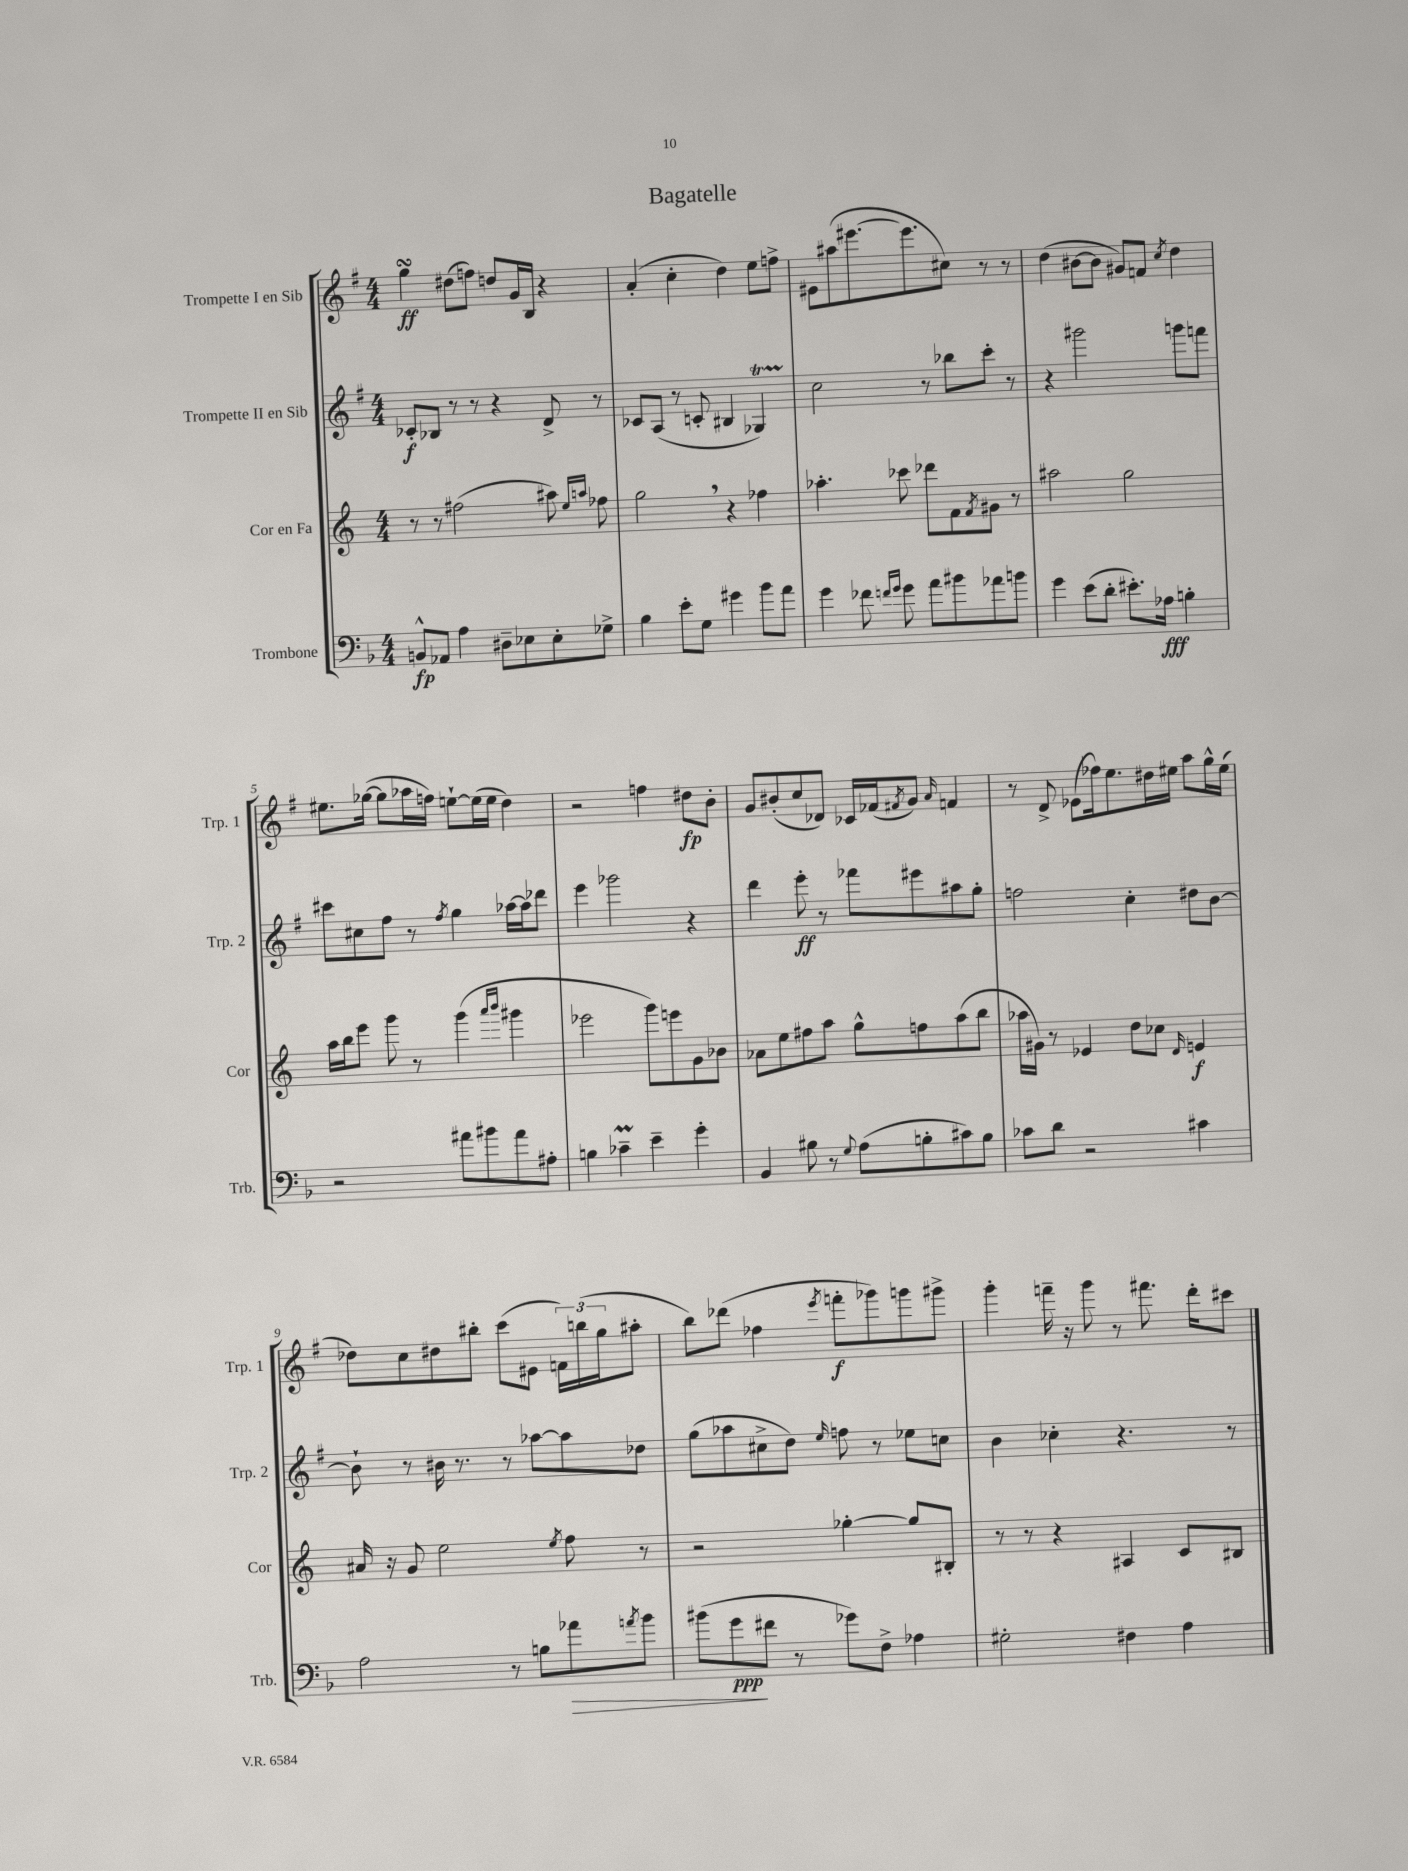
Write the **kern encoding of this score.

**kern	**dynam	**kern	**dynam	**kern	**dynam	**kern	**dynam
*part4	*part4	*part3	*part3	*part2	*part2	*part1	*part1
*staff4	*staff4	*staff3	*staff3	*staff2	*staff2	*staff1	*staff1
*I"Trombone	*	*I"Cor en Fa	*	*I"Trompette II en Sib	*	*I"Trompette I en Sib	*
*I'Trb.	*	*I'Cor	*	*I'Trp. 2	*	*I'Trp. 1	*
*clefF4	*	*clefG2	*	*clefG2	*	*clefG2	*
*k[b-]	*	*k[]	*	*k[f#]	*	*k[f#]	*
*M4/4	*	*M4/4	*	*M4/4	*	*M4/4	*
=1	=1	=1	=1	=1	=1	=1	=1
8BBn^^/L	fp	8r	.	8c-X'/L	f	4ggsSSs\	ff
8AA-X/J	.	8r	.	8B-X/J	.	.	.
4A\	.	(2ff#X\	.	8r	.	(8dd#X\L	.
.	.	.	.	8r	.	8ffn\J)	.
8D#X~\L	.	.	.	4r	.	8ddn/L	.
8E-X\	.	.	.	.	.	16g/L	.
.	.	.	.	.	.	16B/JJ	.
8E-'\	.	8aa#X\)	.	8d^/	.	4r	.
.	.	16qqee/LL	.	.	.	.	.
.	.	16qqaan/JJ	.	.	.	.	.
8G-X^\J	.	8ff-X\	.	8r	.	.	.
=2	=2	=2	=2	=2	=2	=2	=2
4B-\	.	2gg,\	.	8c-X/L	.	(4a'/	.
.	.	.	.	(8A/J	.	.	.
8e'\L	.	.	.	8r	.	4cc'\	.
8G\J	.	.	.	8cn'/	.	.	.
4g#X\	.	4r	.	4B#X/	.	4dd\)	.
8b-\L	.	4ff-X\	.	4G-XT/)	.	8ee\L	.
8a\J	.	.	.	.	.	8ffn^\J	.
=3	=3	=3	=3	=3	=3	=3	=3
4g\	.	4.aa-X'\	.	2cc\	.	8e#X\L	.
.	.	.	.	.	.	(8aa#X\	.
8f-X\	.	.	.	.	.	[8.eee#X\	.
16qqfn/LL	.	.	.	.	.	.	.
16qqg/JJ	.	.	.	.	.	.	.
8g\	.	8ccc-X\	.	.	.	.	.
.	.	.	.	.	.	8.eee#\]	.
8a\L	.	8ddd-X\L	.	8r	.	.	.
8b#X\	.	8f\	.	8bb-X\L	.	8cc#X\J)	.
.	.	8qf/	.	.	.	.	.
8a-X\	.	8g#X\J	.	8ccc'\J	.	8r	.
8bn\J	.	8r	.	8r	.	8r	.
=4	=4	=4	=4	=4	=4	=4	=4
4g\	.	2aa#X\	.	4r	.	(4dd\	.
(8e\L	.	.	.	2ggg#X\	.	[8b#X\L	.
8d'\J	.	.	.	.	.	8b#\J]	.
8.e#X'\L)	.	2gg\	.	.	.	8g#X/L)	.
.	.	.	.	.	.	8fn/J	.
16A-X\Jk	fff	.	.	.	.	.	.
.	.	.	.	.	.	8qcc/	.
4Bn'\	.	.	.	8gggn\L	.	4dd\	.
.	.	.	.	8fffn\J	.	.	.
!!LO:LB:g=z
=5	=5	=5	=5	=5	=5	=5	=5
2r	.	16aa\LL	.	8ccc#X\L	.	8.ee#X\L	.
.	.	16bb\J	.	.	.	.	.
.	.	8eee\J	.	8cc#X\	.	.	.
.	.	.	.	.	.	([16gg-X\Jk	.
.	.	8ggg\	.	8ff#\J	.	8gg-\L]	.
.	.	8r	.	8r	.	16aa-X\L	.
.	.	.	.	.	.	16ffn\JJ)	.
.	.	.	.	8qff#/	.	.	.
8a#X\L	.	(4ggg\	.	4gg\	.	[8een`\L	.
8b#X\	.	.	.	.	.	(16ee\L]	.
.	.	.	.	.	.	16ee\JJ	.
.	.	16qqaaa/LL	.	.	.	.	.
.	.	16qqbbb/JJ	.	.	.	.	.
8a#\	.	4ggg#X\	.	[16aa-X\LL	.	4dd\)	.
.	.	.	.	16aa-\J]	.	.	.
8A#X'\J	.	.	.	8ddd-X\J	.	.	.
=6	=6	=6	=6	=6	=6	=6	=6
4Bn\	.	2eee-X\	.	4eee\	.	2r	.
4c-XM~\	.	.	.	2ggg-X\	.	.	.
4e~\	.	8ggg\L)	.	.	.	4ffn\	.
.	.	8eeen\	.	.	.	.	.
4g'\	.	8g\	.	4r	.	8dd#X\L	fp
.	.	8b-X\J	.	.	.	8b'\J	.
=7	=7	=7	=7	=7	=7	=7	=7
4BB-/	.	8a-X\L	.	4ddd\	.	8g/L	.
.	.	8ee\	.	.	.	(8b#X'/	.
8B#X\	.	8ff#X\	.	8eee'\	ff	8cc/	.
8r	.	8aa\J	.	8r	.	8d-X/J)	.
8qqG/	.	.	.	.	.	.	.
(8A\L	.	8gg^^\L	.	8fff-X\L	.	16c-X/LL	.
.	.	.	.	.	.	(16f-X/J	.
.	.	.	.	.	.	8qf#X/	.
8Bn'\	.	8ffn\	.	8eee#X\	.	8g/J)	.
.	.	.	.	.	.	16qqa/	.
8c#X\)	.	(8aa\	.	8aa#X\	.	4fn/	.
8B\J	.	8bb\J	.	8gg'\J	.	.	.
=8	=8	=8	=8	=8	=8	=8	=8
8c-X\L	.	16aa-X\LL	.	2ffn\	.	8r	.
.	.	16g#X\JJ)	.	.	.	.	.
8d\J	.	8r	.	.	.	8d^/	.
2r	.	4e-X/	.	.	.	(8e-X\L	.
.	.	.	.	.	.	16ff-X\k)	.
.	.	.	.	.	.	8.ee\	.
.	.	8dd\L	.	4cc'\	.	.	.
.	.	8cc-X\J	.	.	.	16dd#X\L	.
.	.	.	.	.	.	16ee#X\JJ	.
.	.	16qqd/	.	.	.	.	.
4c#X\	.	4en/	f	8dd#X\L	.	8aa\L	.
.	.	.	.	[8b\J	.	16gg^^\L	.
.	.	.	.	.	.	(16ee#\JJ	.
!!LO:LB:g=z
=9	=9	=9	=9	=9	=9	=9	=9
2A\	.	16a#X/	.	8b`\]	.	8dd-X\L)	.
.	.	16r	.	.	.	.	.
.	.	8g/	.	8r	.	8cc\	.
.	.	2ee\	.	16b#X\	.	8dd#X\	.
.	.	.	.	8.r	.	.	.
.	.	.	.	.	.	8bb#X'\J	.
8r	.	.	.	8r	.	(8ccc\L	.
8Bn\L	.	.	.	[8aa-X\L	.	8e#X\J	.
.	.	8qee/	.	.	.	.	.
!	!LO:HP:b	!	!	!	!	!	!
8a-X\	>	8ff\	.	8aa-\]	.	24fn\LL)	.
.	.	.	.	.	.	(24bbn\	.
.	.	.	.	.	.	24gg\J	.
8qan/	.	.	.	.	.	.	.
8b-\J	.	8r	.	8dd-X\J	.	8aa#X'\J	.
=10	=10	=10	=10	=10	=10	=10	=10
(8b#X\L	.	2r	.	(8gg\L	.	8bb\L)	.
8g\	ppp	.	.	8aa-X\	.	(8ddd-X\J	.
8f#X\J	]	.	.	8cc#X^\	.	4ff-X\	.
8r	.	.	.	8dd\J)	.	.	.
.	.	.	.	16qqee/	.	8qeee/	.
8g-X\L)	.	[4gg-X'\	.	8ffn\	.	8fffn'\L	f
8F^\J	.	.	.	8r	.	8ggg-X\)	.
4A-X\	.	8gg-/L]	.	8ee-X\L	.	8gggn\	.
.	.	8B#X'/J	.	8ccn\J	.	8ggg#X^\J	.
=11	=11	=11	=11	=11	=11	=11	=11
2G#X'\	.	8r	.	4b\	.	4ggg'\	.
.	.	8r	.	.	.	.	.
.	.	4r	.	4cc-X'\	.	16fffn~\	.
.	.	.	.	.	.	16r	.
.	.	.	.	.	.	8ggg\	.
4F#X\	.	4A#X/	.	4.r	.	8r	.
.	.	.	.	.	.	8.fff#X\	.
4A\	.	8c/L	.	.	.	.	.
.	.	.	.	.	.	16ddd'\KL	.
.	.	8B#X/J	.	8r	.	8ccc#X\J	.
==	==	==	==	==	==	==	==
*-	*-	*-	*-	*-	*-	*-	*-
